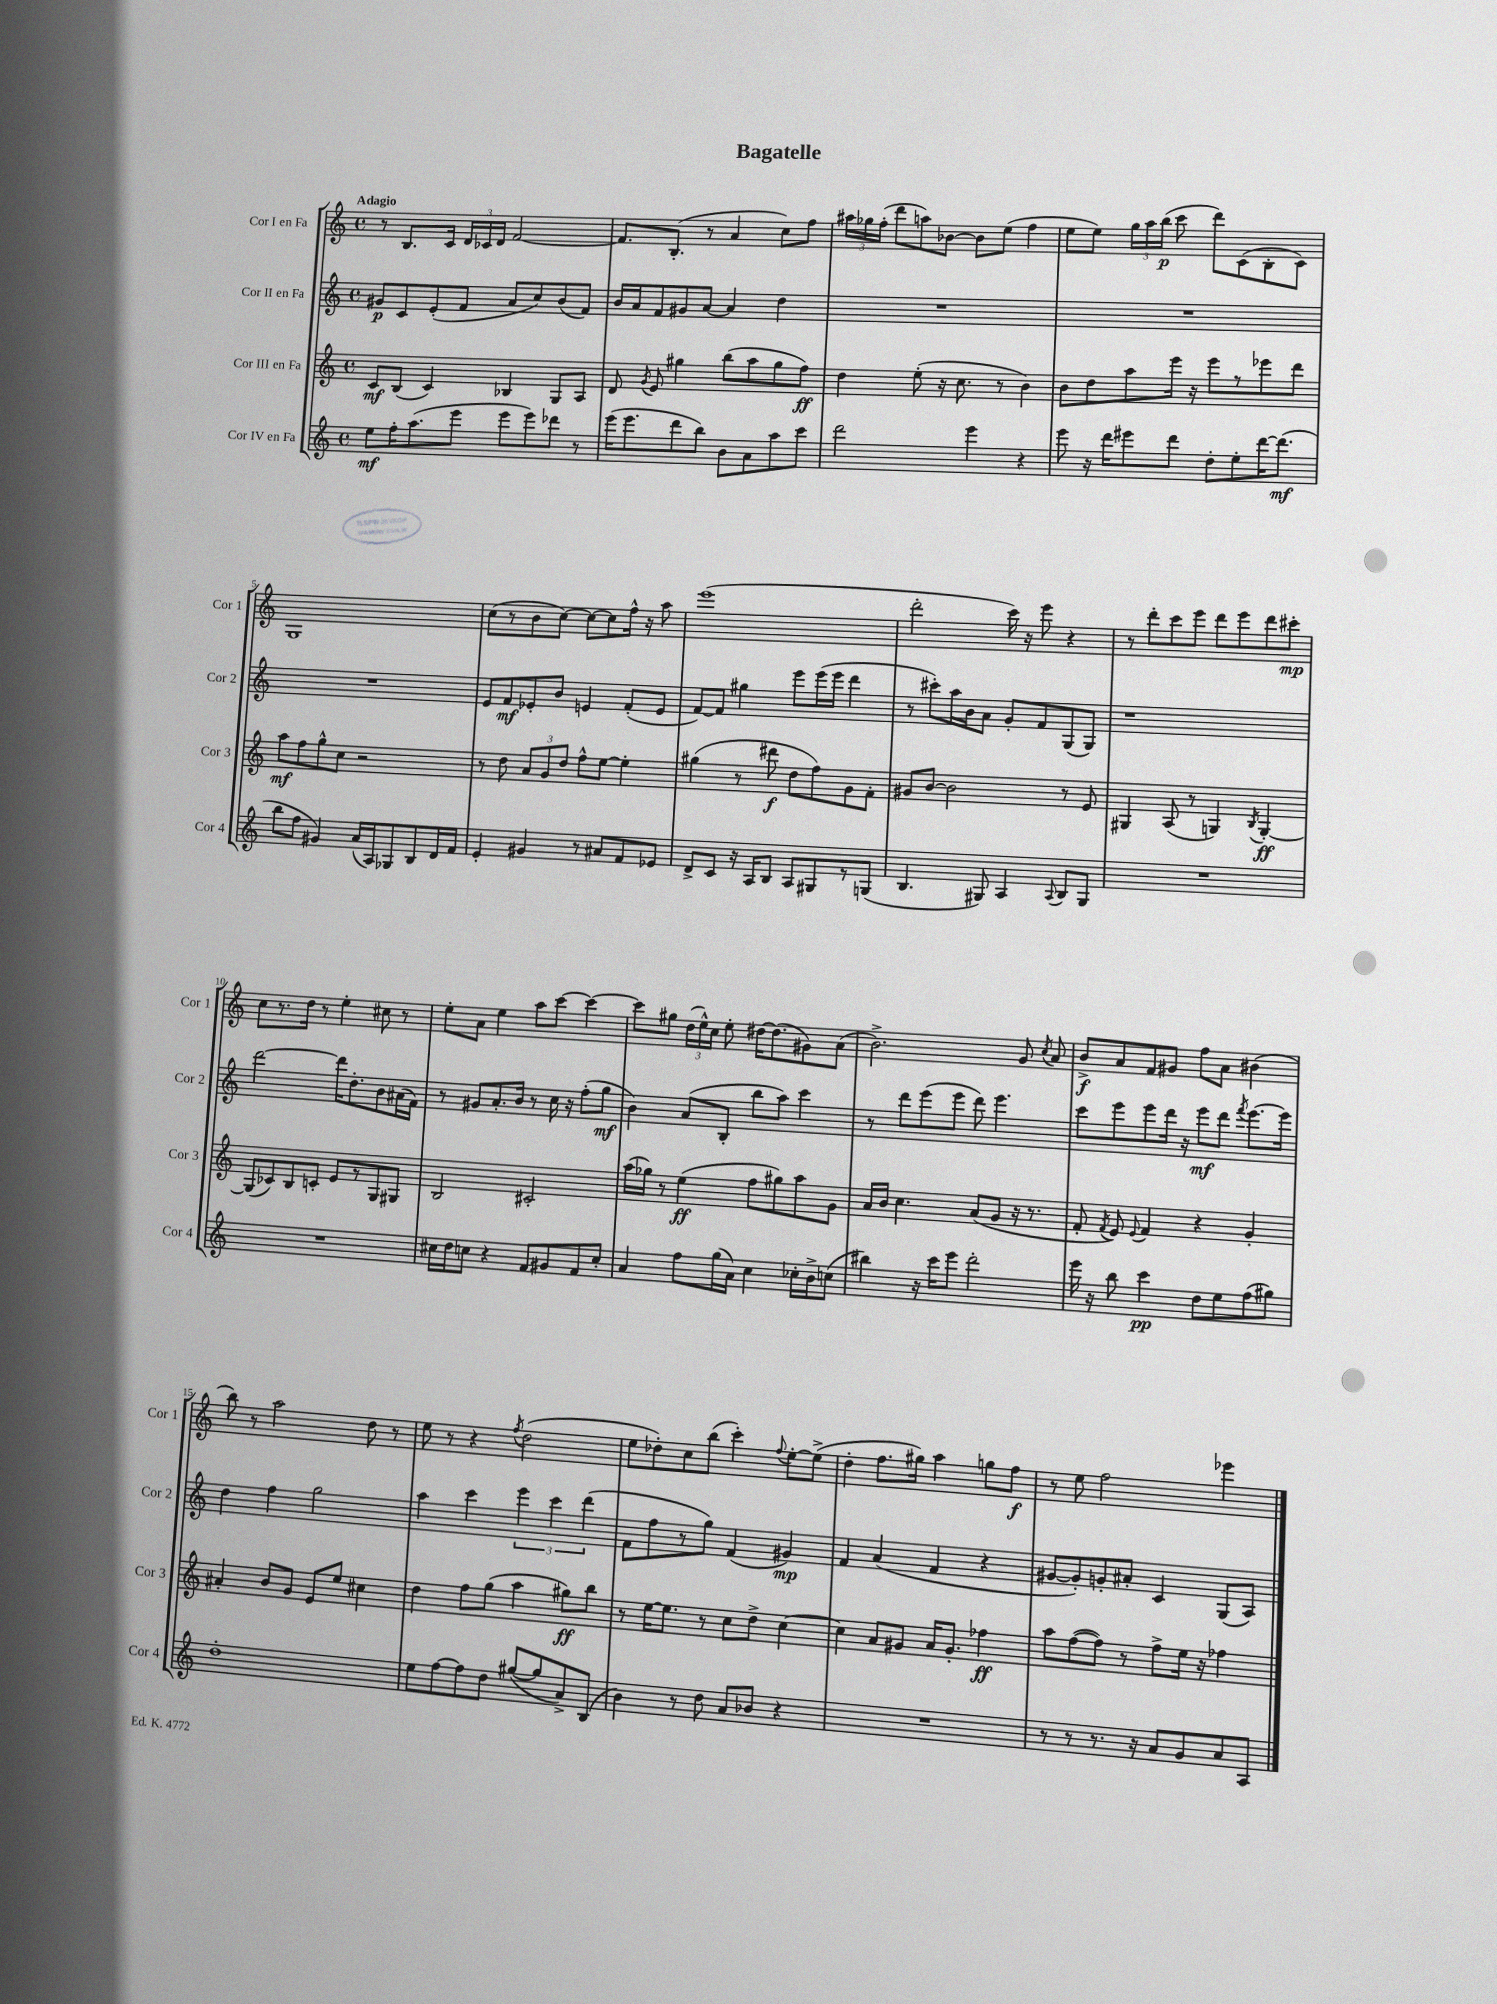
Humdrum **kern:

**kern	**kern	**kern	**kern
*staff4	*staff3	*staff2	*staff1
*clefG2	*clefG2	*clefG2	*clefG2
*k[]	*k[]	*k[]	*k[]
*M4/4	*M4/4	*M4/4	*M4/4
*met(c)	*met(c)	*met(c)	*met(c)
8ee	8c	8g#	8r
16ff'	(8B	8c	8.B
(8.aa	.	.	.
.	4c)	(8e'	.
.	.	.	16c
8eee	.	8f	24d
.	.	.	24c-
.	.	.	24d
8eee	4B-	8a	[2f
8eee)	.	8cc)	.
8ddd-	8G	(8b	.
8r	8A	8f)	.
=	=	=	=
(16eee	8d	16b	8.f]
8.eee	.	16a	.
.	8qg	.	.
.	8e	8f	.
.	.	.	(8.B'
8ddd	4gg#	8g#	.
8bb)	.	[8a	8r
8b	(8bb	4a]	4a
8a	8aa	.	.
8aa	8gg#	4dd	8cc)
8ccc	8ff)	.	8ff
=	=	=	=
2ddd	4dd	1r	24aa#
.	.	.	24gg-
.	.	.	(24ff'
.	.	.	8ddd
.	(8ee'	.	8aa)
.	16r	.	[8b-
.	8.cc	.	.
4eee	.	.	8b-]
.	8r	.	(8ee
4r	4b)	.	4ff
=	=	=	=
8eee	8b	1r	8ee
16r	8dd	.	8ee)
16ddd	.	.	.
8eee#	8aa	.	24gg
.	.	.	24aa
.	.	.	(24bb
8ddd	16eee	.	8ccc
.	16r	.	.
8dd'	8eee	.	8ddd)
8ee'	8r	.	(8c
[16ddd	8eee-	.	8B'
(8.ddd]	.	.	.
.	8ddd	.	8c)
=	=	=	=
8bb	8aa	1r	1G
8ff	8ff	.	.
4g#)	8gg^^	.	.
.	8cc	.	.
(16a	2r	.	.
16A)	.	.	.
8G-	.	.	.
8B	.	.	.
16d	.	.	.
16f	.	.	.
=	=	=	=
4e'	8r	8e	(8cc
.	8dd	8f	8r
4g#	12a	8e-'	8b
.	12g	.	.
.	.	8b	[8cc)
.	12dd	.	.
8r	8ff^^	4e	8cc_
8a#	[8ee	.	8cc]
8f	4ee']	(8f'	16ff^^
.	.	.	16r
8e-	.	8e	8aa
=	=	=	=
8d^	(4gg#	[8f)	(1eee
8c	.	8f]	.
16r	8r	4gg#	.
16A	.	.	.
8B	8ddd#	.	.
8A	8dd	8eee	.
8G#	8ff)	(16eee	.
.	.	16eee	.
8r	8g	4ddd	.
(8G	8f'	.	.
=	=	=	=
4.B	8g#	8r	2ddd'
.	[8b	8ccc#')	.
.	2b]	16aa	.
.	.	16b	.
8G#)	.	8a	.
4A	.	8g'	16ccc)
.	.	.	16r
.	.	8f	8eee
8qqA	.	.	.
8B	8r	(8G	4r
8G#	8e	8G)	.
=	=	=	=
1r	4G#	1r	8r
.	.	.	8ddd'
.	(8A	.	8ccc
.	8r	.	8eee
.	4G)	.	8ddd
.	.	.	8eee
.	8qB	.	.
.	[4G'	.	8ddd
.	.	.	8ccc#'
=	=	=	=
1r	(8G]	[2ddd	8cc
.	8c-)	.	8.r
.	8B	.	.
.	.	.	16dd
.	8c'	.	8r
.	8e	16ddd]	4ee'
.	.	8.dd'	.
.	8r	.	.
.	8G	8b	8cc#
.	8G#	(16a#	8r
.	.	16f)	.
=	=	=	=
16cc#	2B	8r	8ee'
16dd	.	.	.
8cc	.	8g#	8a
4r	.	8.a'	4ee
.	.	16b	.
8f	2c#'	8r	8aa
8g#	.	16cc	[8ccc
.	.	16r	.
8f	.	(8ff'	4ccc_
8cc'	.	8gg	.
=	=	=	=
4a	(16aa	4b)	8ccc]
.	16gg-)	.	.
.	8r	.	8gg#
8ff	(4ee	(8a	(24dd
.	.	.	24ee^^)
.	.	.	24cc
(16gg	.	8B'	8ee'
16a)	.	.	.
4cc	8ff	8bb	[16dd#
.	.	.	(8.dd#]
.	8gg#)	8aa)	.
16cc-'	8aa	4ccc	8g#)
16b^	.	.	.
(8cc	8g	.	(8a
=	=	=	=
4bb#)	16a	8r	2.b^)
.	16b	.	.
.	4.cc	8ddd	.
16r	.	(8eee	.
16ccc	.	.	.
8eee	.	8eee	.
2ddd'	(8a	8ddd)	.
.	8g	4.eee	.
.	16r	.	8g
.	8.r	.	.
.	.	.	8qcc
.	.	.	8a
=	=	=	=
16eee	8f'	8ccc	8b^
16r	.	.	.
.	8qf	.	.
8bb	8e)	8eee	8a
.	8qqe	.	.
4ccc	4f	8eee	8f
.	.	16ddd	8g#
.	.	16r	.
8dd	4r	8eee	8ff
8ee	.	8ddd	8a
.	.	8qfff	.
(8ff	4g'	[8.eee	(4b#
8gg#)	.	.	.
.	.	16eee]	.
=	=	=	=
1dd'	4a#'	4dd	8bb)
.	.	.	8r
.	8b	4ff	2aa
.	8g	.	.
.	8e	2gg	.
.	8ee	.	.
.	4cc#	.	8dd
.	.	.	8r
=	=	=	=
8ee	4dd	4aa	8ee
[8ff	.	.	8r
8ff]	8ff	4ccc	4r
8dd	(8gg	.	.
.	.	.	8qff
([8gg#	4aa	6eee	(2dd
8gg#]	.	.	.
.	.	6ccc	.
8a^)	8gg#)	.	.
.	.	(6ddd	.
(8B	8bb	.	.
=	=	=	=
4b)	8r	8f	8ee
.	[16ee	8ff	8dd-')
.	8.ee]	.	.
8r	.	8r	8cc
8dd	8r	8gg)	(8bb
8a	8cc	(4f	4ccc')
8b-	8dd^	.	.
.	.	.	8qqff
4r	[4cc	4g#)	[8ee'
.	.	.	(8ee^]
=	=	=	=
1r	4cc]	4f	4dd'
.	8a	(4a	8.ff
.	8g#	.	.
.	.	.	16gg#)
.	16a	4f	4aa
.	8.g#'	.	.
.	4ff-	4r	8gg
.	.	.	8ff
=	=	=	=
8r	8aa	[8g#	8r
8r	([8ff	8g#'])	8ee
8.r	8ff])	8g'	2ff
.	8r	8a#'	.
16r	.	.	.
8a	8ff^	4c	.
8g	16ee	.	.
.	16r	.	.
8a	4ff-	(8G	4eee-
8A	.	8A)	.
==	==	==	==
*-	*-	*-	*-
